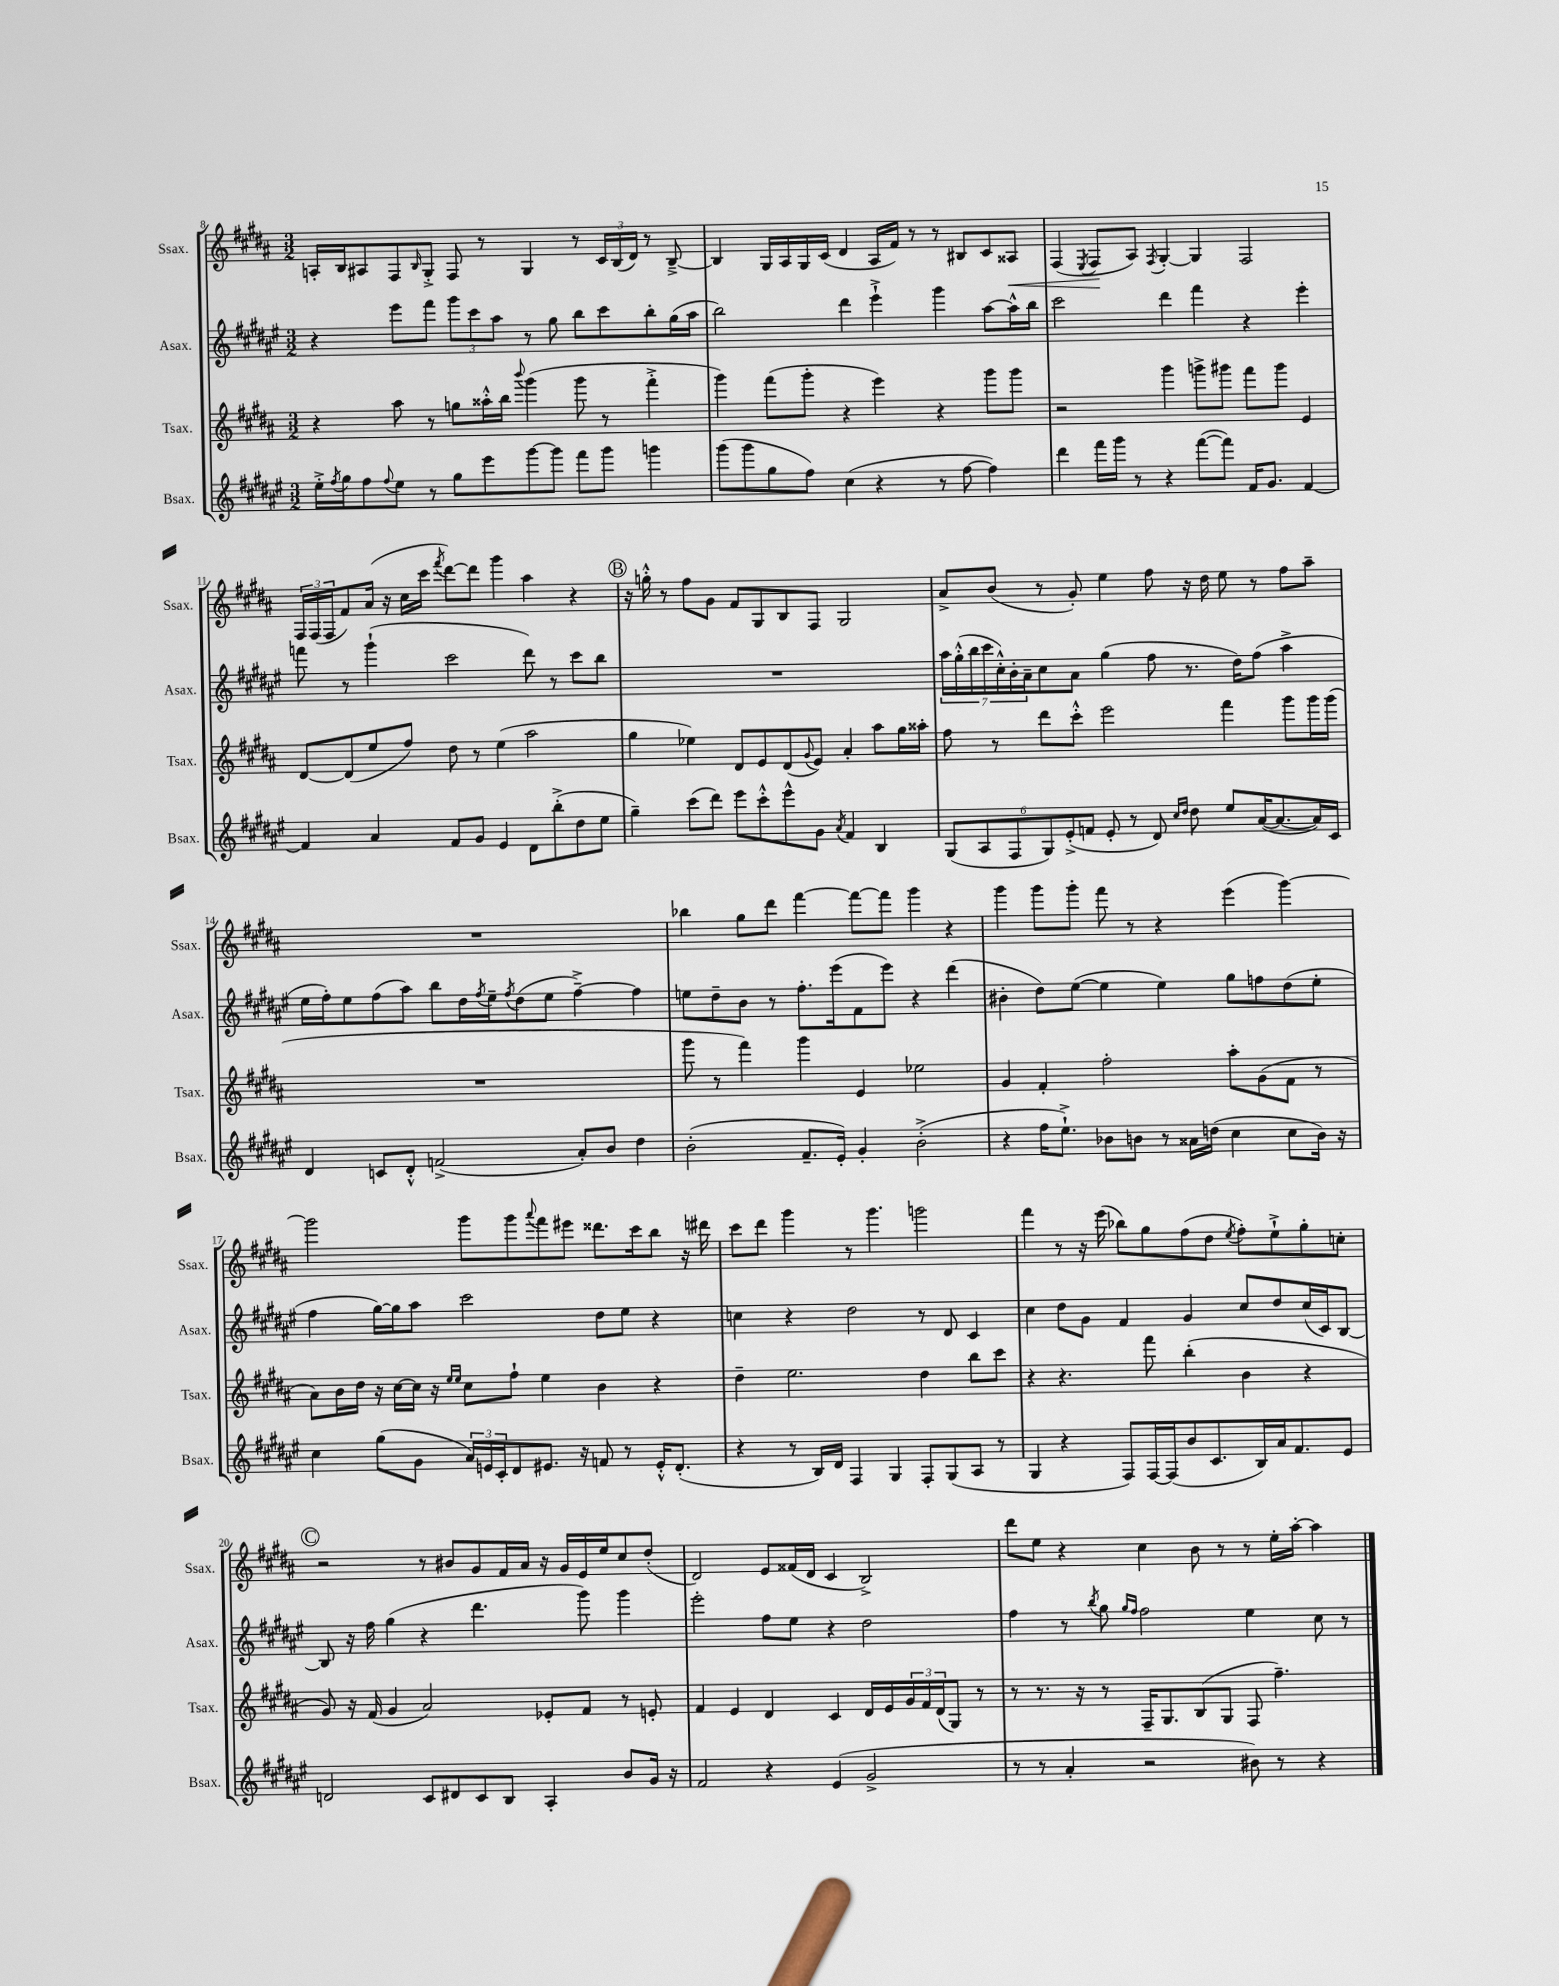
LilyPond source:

<<
\new StaffGroup <<
\new Staff = "s0" \with { instrumentName = "Ssax." shortInstrumentName = "Ssax." } {
    \clef treble \key b \major \numericTimeSignature \time 3/2
    a16-. b16 ais8 fis8 \grace { b16 } gis8-.-> fis8 r8 gis4 r8 \tuplet 3/2 { cis'16 b16( dis'16) } r8 b8~---> |
    b4 gis16 ais16 gis16 cis'16( dis'4 ais16 fis'16) r8 r8 bis8 cis'8 aisis8\< |
    fis4( \acciaccatura { e8 } fis8\! ais8) \acciaccatura { fis8 } gis4~-. gis4 fis2 |
    \tuplet 3/2 { fis16 fis16( fis16 } fis'8) ais'16( r16 cis''16 cis'''16 \acciaccatura { fis'''8 } dis'''8~) dis'''8 gis'''4 ais''4 r4 |
    \mark \markup { \circle "B" } r16 g''16-.-^ r8 fis''8 gis'8 fis'8 gis8 b8 fis8 gis2 |
    ais'8-> b'8( r8 gis'8-.) e''4 fis''8 r16 dis''16 e''8 r8 fis''8 ais''8-- |
    R1. |
    bes''4 gis''8 dis'''8 fis'''4~ fis'''8~ fis'''8 gis'''4 r4 |
    gis'''4 gis'''8 gis'''8-. fis'''8 r8 r4 e'''4( gis'''4~) |
    gis'''2 gis'''8 gis'''8 \appoggiatura { ais'''8 } fis'''8 eis'''8 disis'''8. cis'''16 b''8 r16 dis'''16 |
    cis'''8 dis'''8 gis'''4 r8 gis'''4. g'''2 |
    fis'''4 r8 r16 e'''16( bes''8) gis''8 fis''8( dis''8 \acciaccatura { e''8 } fis''8-.) e''8-!-> gis''8-. c''8-. |
    \mark \markup { \circle "C" } r2 r8 bis'8 gis'8 fis'16 ais'16 r16 gis'16 e'16 e''16 cis''8 dis''8-.( |
    dis'2) e'8 fisis'16( dis'16 cis'4 b2->) |
    dis'''8 e''8 r4 cis''4 b'8 r8 r8 e''16-. ais''16~-. ais''4 \bar "|." |
}
\new Staff = "s1" \with { instrumentName = "Asax." shortInstrumentName = "Asax." } {
    \clef treble \key fis \major \numericTimeSignature \time 3/2
    r4 eis'''8 fis'''8 \tuplet 3/2 { gis'''8 cis'''8 ais''8 } r8 gis''8 b''8 cis'''8 b''8-. gis''16( ais''16 |
    b''2) dis'''4 eis'''4-!-> gis'''4 ais''8~ ais''16-^ b''16 |
    cis'''2 dis'''4 fis'''4 r4 eis'''4-. |
    f'''8 r8 gis'''4-!( cis'''2 dis'''8) r8 cis'''8 b''8 |
    \mark \markup { \circle "B" } R1. |
    \tuplet 7/4 { ais''16 gis''16-.-^( b''16 cis'''16 cis''16-.-^) b'16-. ais'16-- } cis''8 ais'8 gis''4( fis''8 r8. dis''16) fis''8( ais''4-> |
    eis''16 fis''16-.) eis''8 fis''8( ais''8) b''8 dis''16 \acciaccatura { fis''8 } eis''16-- \acciaccatura { fis''8 } dis''8( eis''8 fis''4~--->) fis''4 |
    e''8 dis''8-- b'8 r8 fis''8.-. eis'''16( fis'8 eis'''8) r4 dis'''4( |
    bis'4-. dis''8) eis''8~( eis''4 eis''4) gis''8 f''8 dis''8( eis''8-. |
    fis''4 gis''16~) gis''16 ais''8 cis'''2 dis''8 eis''8 r4 |
    c''4 r4 dis''2 r8 dis'8 cis'4 |
    cis''4 dis''8 gis'8 fis'4 gis'4 cis''8 dis''8 cis''16( cis'16) b8~ |
    \mark \markup { \circle "C" } b8 r16 fis''16 gis''4( r4 dis'''4. gis'''8) gis'''4 |
    eis'''2-. fis''8 eis''8 r4 dis''2 |
    fis''4 r8 \acciaccatura { b''8 } gis''8 \grace { gis''16 fis''16 } fis''2 eis''4 cis''8 r8 \bar "|." |
}
\new Staff = "s2" \with { instrumentName = "Tsax." shortInstrumentName = "Tsax." } {
    \clef treble \key b \major \numericTimeSignature \time 3/2
    r4 ais''8 r8 g''8 aisis''16-.-^ b''16 \appoggiatura { b'''8 } gis'''4( gis'''8 r8 fis'''4-.-> |
    gis'''4) fis'''8( gis'''8-. r4 e'''4) r4 gis'''8 gis'''8 |
    r2 gis'''4 g'''8-> gis'''8 fis'''8 gis'''8 e'4 |
    dis'8~ dis'8( e''8 fis''8) dis''8 r8 e''4( ais''2 |
    \mark \markup { \circle "B" } gis''4 ees''4) dis'8 e'8 dis'8( \appoggiatura { gis'8 } e'8) ais'4-. ais''8 gis''16 aisis''16-. |
    fis''8 r8 dis'''8 cis'''8-.-^ e'''2 fis'''4 gis'''8 gis'''16 gis'''16( |
    R1. |
    gis'''8 r8 fis'''4) gis'''4 e'4 ees''2 |
    gis'4 fis'4-. fis''2-. ais''8-. gis'8( fis'8 r8 |
    ais'8) b'16 dis''16 r16 cis''16~ cis''16 r16 \grace { e''16 e''16 } cis''8 fis''8-! e''4 b'4 r4 |
    dis''4-- e''2. dis''4 b''8 cis'''8 |
    r4 r4. fis'''8 b''4-.( b'4 r4 |
    \mark \markup { \circle "C" } gis'8) r16 fis'16( gis'4 ais'2) ees'8-. fis'8 r8 e'8-. |
    fis'4 e'4 dis'4 cis'4 dis'16 e'16 \tuplet 3/2 { gis'16 fis'16 dis'16( } gis8) r8 |
    r8 r8. r16 r8 fis16-- gis8. b8( gis8 fis8 fis''4.--) \bar "|." |
}
\new Staff = "s3" \with { instrumentName = "Bsax." shortInstrumentName = "Bsax." } {
    \clef treble \key fis \major \numericTimeSignature \time 3/2
    eis''16-.-> \acciaccatura { fis''8 } gis''16 fis''8 \appoggiatura { fis''8 } eis''8 r8 gis''8 eis'''8 gis'''8~ gis'''8 fis'''8 gis'''8 g'''4 |
    gis'''8( gis'''8 gis''8 fis''8) cis''4( r4 r8 fis''8~ fis''4) |
    dis'''4 fis'''16 gis'''16 r8 r4 fis'''8~( fis'''8) fis'16 gis'8. fis'4~ |
    fis'4 ais'4 fis'8 gis'8 eis'4 dis'8 b''8-.->( dis''8 eis''8 |
    \mark \markup { \circle "B" } gis''4--) cis'''8( dis'''8) eis'''8 cis'''8-.-^ eis'''8-^ gis'8 \acciaccatura { ais'8 } fis'4 b4 |
    \tuplet 6/4 { gis8( ais8 fis8 gis8) eis'8-.->( f'8 } eis'8-. r8 dis'8) \grace { cis''16 dis''16 } dis''8 eis''8 ais'16~( ais'8.~ ais'16) cis'16 |
    dis'4 c'8 dis'8-.-^ f'2->( ais'8-.) b'8 dis''4 |
    b'2-.( fis'8.-- eis'16-.) gis'4-. b'2-.->( |
    r4 fis''16 eis''8.-!->) bes'8 b'8 r8 aisis'16 d''16( cis''4 cis''8 b'16) r16 |
    cis''4 gis''8( gis'8 \tuplet 3/2 { ais'16) e'16 cis'16-. } dis'8 eis'8. r16 f'8 r8 eis'16-.-^ dis'8.-.( |
    r4 r8 b16) dis'16 fis4 gis4 fis8-. gis8( ais8 r8 |
    gis4 r4 fis8) fis16~ fis16( b'8 cis'8. b16) ais'16 fis'8. eis'8 |
    \mark \markup { \circle "C" } d'2 cis'8 dis'8 cis'8 b8 ais4-. b'8 gis'16 r16 |
    fis'2 r4 eis'4( gis'2-> |
    r8 r8 ais'4-. r2 bis'8) r8 r4 \bar "|." |
}
>>
>>
\layout { \context { \Score currentBarNumber = #8 } }
